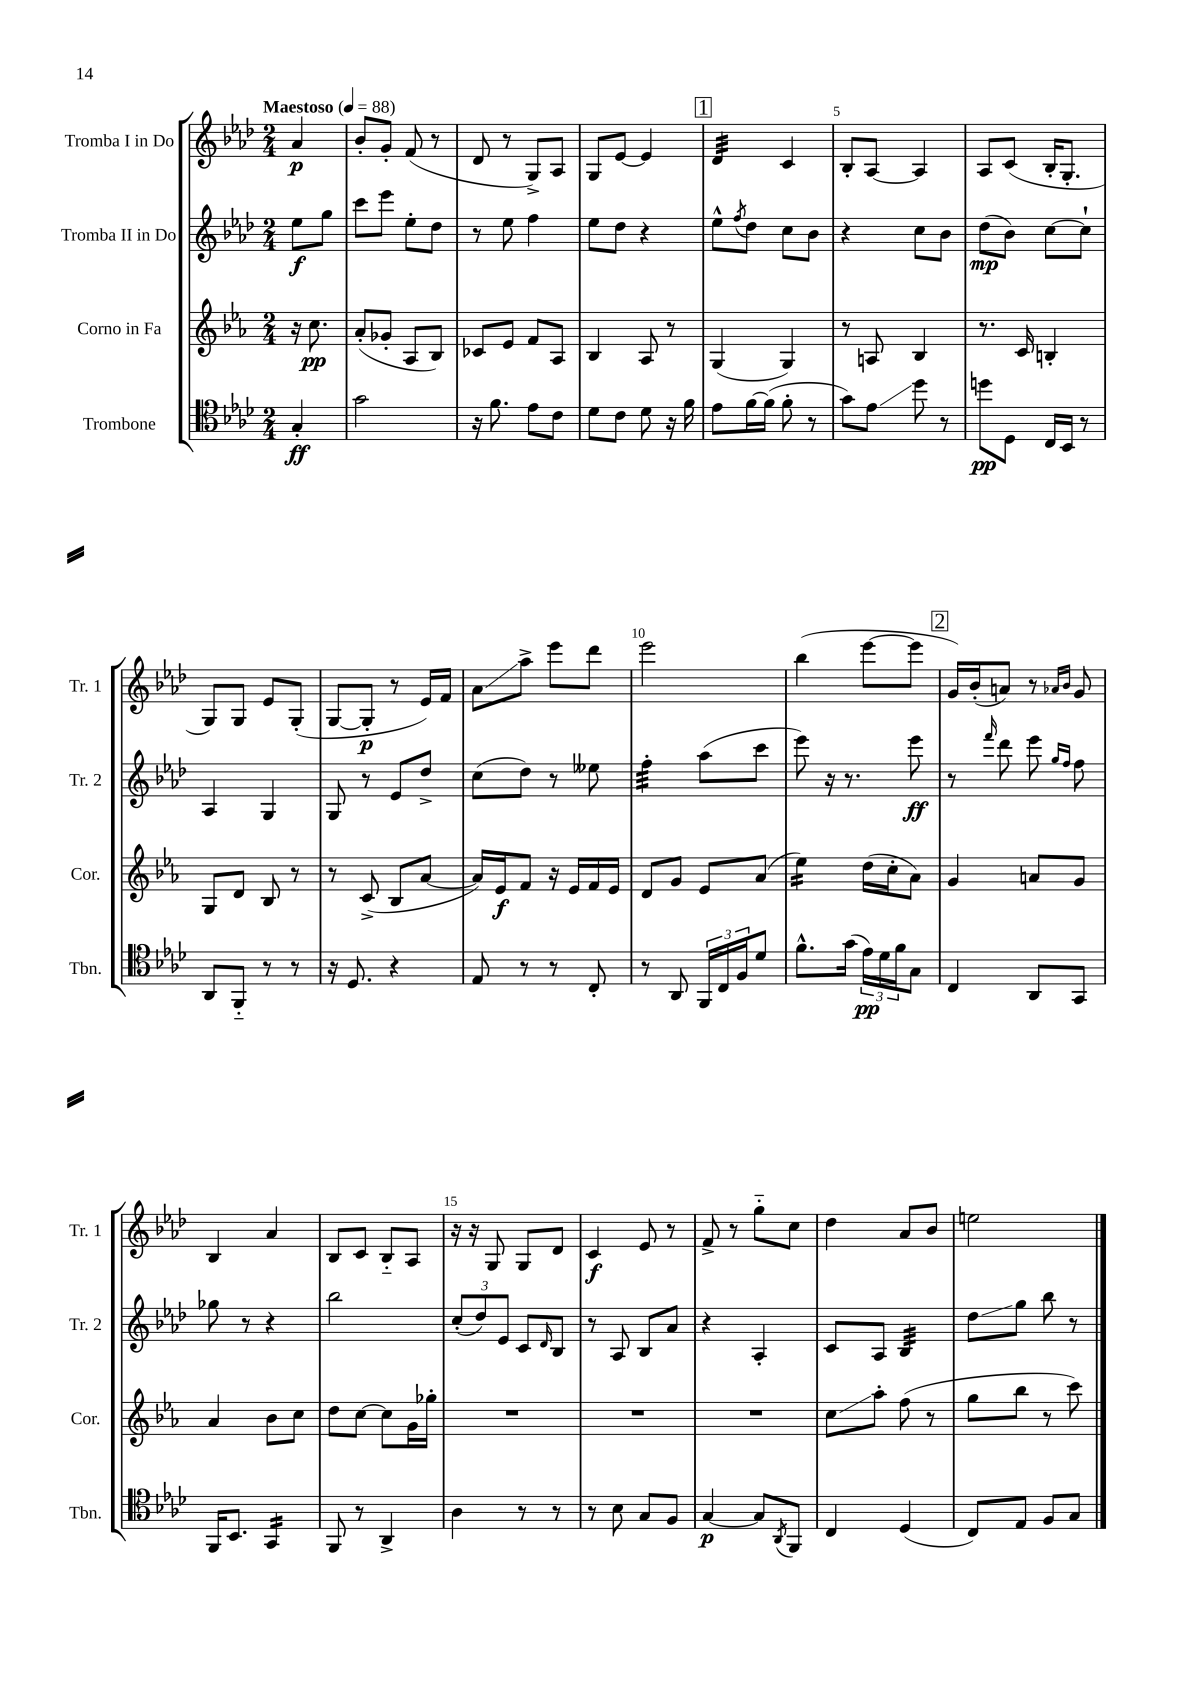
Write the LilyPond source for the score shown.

<<
\new StaffGroup <<
\new Staff = "s0" \with { instrumentName = "Tromba I in Do" shortInstrumentName = "Tr. 1" } {
    \clef treble \key aes \major \numericTimeSignature \time 2/4 \partial 4 \tempo "Maestoso" 4 = 88
    aes'4\p |
    bes'8-. g'8-. f'8( r8 |
    des'8 r8 g8->) aes8 |
    g8 ees'8~ ees'4 |
    \mark \markup { \box "1" } des'4:32 c'4 |
    bes8-. aes8~ aes4 |
    aes8 c'8( bes16-. g8.-. |
    g8) g8 ees'8 g8-.( |
    g8~ g8-.\p r8 ees'16) f'16 |
    aes'8\glissando aes''8-> ees'''8 des'''8 |
    ees'''2 |
    bes''4( ees'''8~ ees'''8 |
    \mark \markup { \box "2" } g'16) bes'16-.( a'8) r8 \grace { aes'16 bes'16 } g'8 |
    bes4 aes'4 |
    bes8 c'8 bes8-_ aes8 |
    r16 r16 g8 g8 des'8 |
    c'4\f ees'8 r8 |
    f'8-> r8 g''8-_ c''8 |
    des''4 aes'8 bes'8 |
    e''2 \bar "|." |
}
\new Staff = "s1" \with { instrumentName = "Tromba II in Do" shortInstrumentName = "Tr. 2" } {
    \clef treble \key aes \major \numericTimeSignature \time 2/4 \partial 4
    ees''8\f g''8 |
    c'''8 ees'''8 ees''8-. des''8 |
    r8 ees''8 f''4 |
    ees''8 des''8 r4 |
    \mark \markup { \box "1" } ees''8-^ \acciaccatura { f''8 } des''8 c''8 bes'8 |
    r4 c''8 bes'8 |
    des''8\mp( bes'8) c''8~ c''8-! |
    aes4 g4 |
    g8 r8 ees'8 des''8-> |
    c''8( des''8) r8 eeses''8 |
    f''4:32-. aes''8( c'''8 |
    ees'''8) r16 r8. ees'''8\ff |
    \mark \markup { \box "2" } r8 \grace { f'''16 } des'''8 ees'''8 \grace { g''16 f''16 } f''8 |
    ges''8 r8 r4 |
    bes''2 |
    \tuplet 3/2 { c''8-.( des''8) ees'8 } c'8 \grace { des'16 } bes8 |
    r8 aes8 bes8 aes'8 |
    r4 aes4-. |
    c'8 aes8 bes4:32 |
    des''8\glissando g''8 bes''8 r8 \bar "|." |
}
\new Staff = "s2" \with { instrumentName = "Corno in Fa" shortInstrumentName = "Cor." } {
    \clef treble \key ees \major \numericTimeSignature \time 2/4 \partial 4
    r16 c''8.\pp |
    aes'8-.( ges'8-. aes8 bes8) |
    ces'8 ees'8 f'8 aes8 |
    bes4 aes8 r8 |
    \mark \markup { \box "1" } g4( g4) |
    r8 a8 bes4 |
    r8. c'16 b4-. |
    g8 d'8 bes8 r8 |
    r8 c'8->( bes8 aes'8~ |
    aes'16) ees'16\f f'8 r16 ees'16 f'16 ees'16 |
    d'8 g'8 ees'8 aes'8( |
    ees''4:16) d''16( c''16-. aes'8) |
    \mark \markup { \box "2" } g'4 a'8 g'8 |
    aes'4 bes'8 c''8 |
    d''8 c''8~ c''8 g'16 ges''16-. |
    R2 |
    R2 |
    R2 |
    c''8\glissando aes''8-. f''8( r8 |
    g''8 bes''8 r8 c'''8) \bar "|." |
}
\new Staff = "s3" \with { instrumentName = "Trombone" shortInstrumentName = "Tbn." } {
    \clef tenor \key aes \major \numericTimeSignature \time 2/4 \partial 4
    g4-.\ff |
    g'2 |
    r16 f'8. ees'8 c'8 |
    des'8 c'8 des'8 r16 f'16 |
    \mark \markup { \box "1" } ees'8 f'16~ f'16( f'8-. r8 |
    g'8) ees'8\glissando des''8 r8 |
    d''8\pp des8 c16 bes,16 r8 |
    aes,8 f,8-_ r8 r8 |
    r16 des8. r4 |
    ees8 r8 r8 c8-. |
    r8 aes,8 \tuplet 3/2 { f,16 c16 f16 } des'8 |
    f'8.-^ g'16( \tuplet 3/2 { ees'16\pp) des'16 f'16 } g8 |
    \mark \markup { \box "2" } c4 aes,8 g,8 |
    f,16 bes,8. g,4:16 |
    f,8 r8 aes,4-> |
    aes4 r8 r8 |
    r8 bes8 g8 f8 |
    g4~\p g8 \acciaccatura { aes,8 } f,8 |
    c4 des4( |
    c8) ees8 f8 g8 \bar "|." |
}
>>
>>
\layout { \context { \Score \override BarNumber.break-visibility = ##(#f #t #t) barNumberVisibility = #(every-nth-bar-number-visible 5) } }
